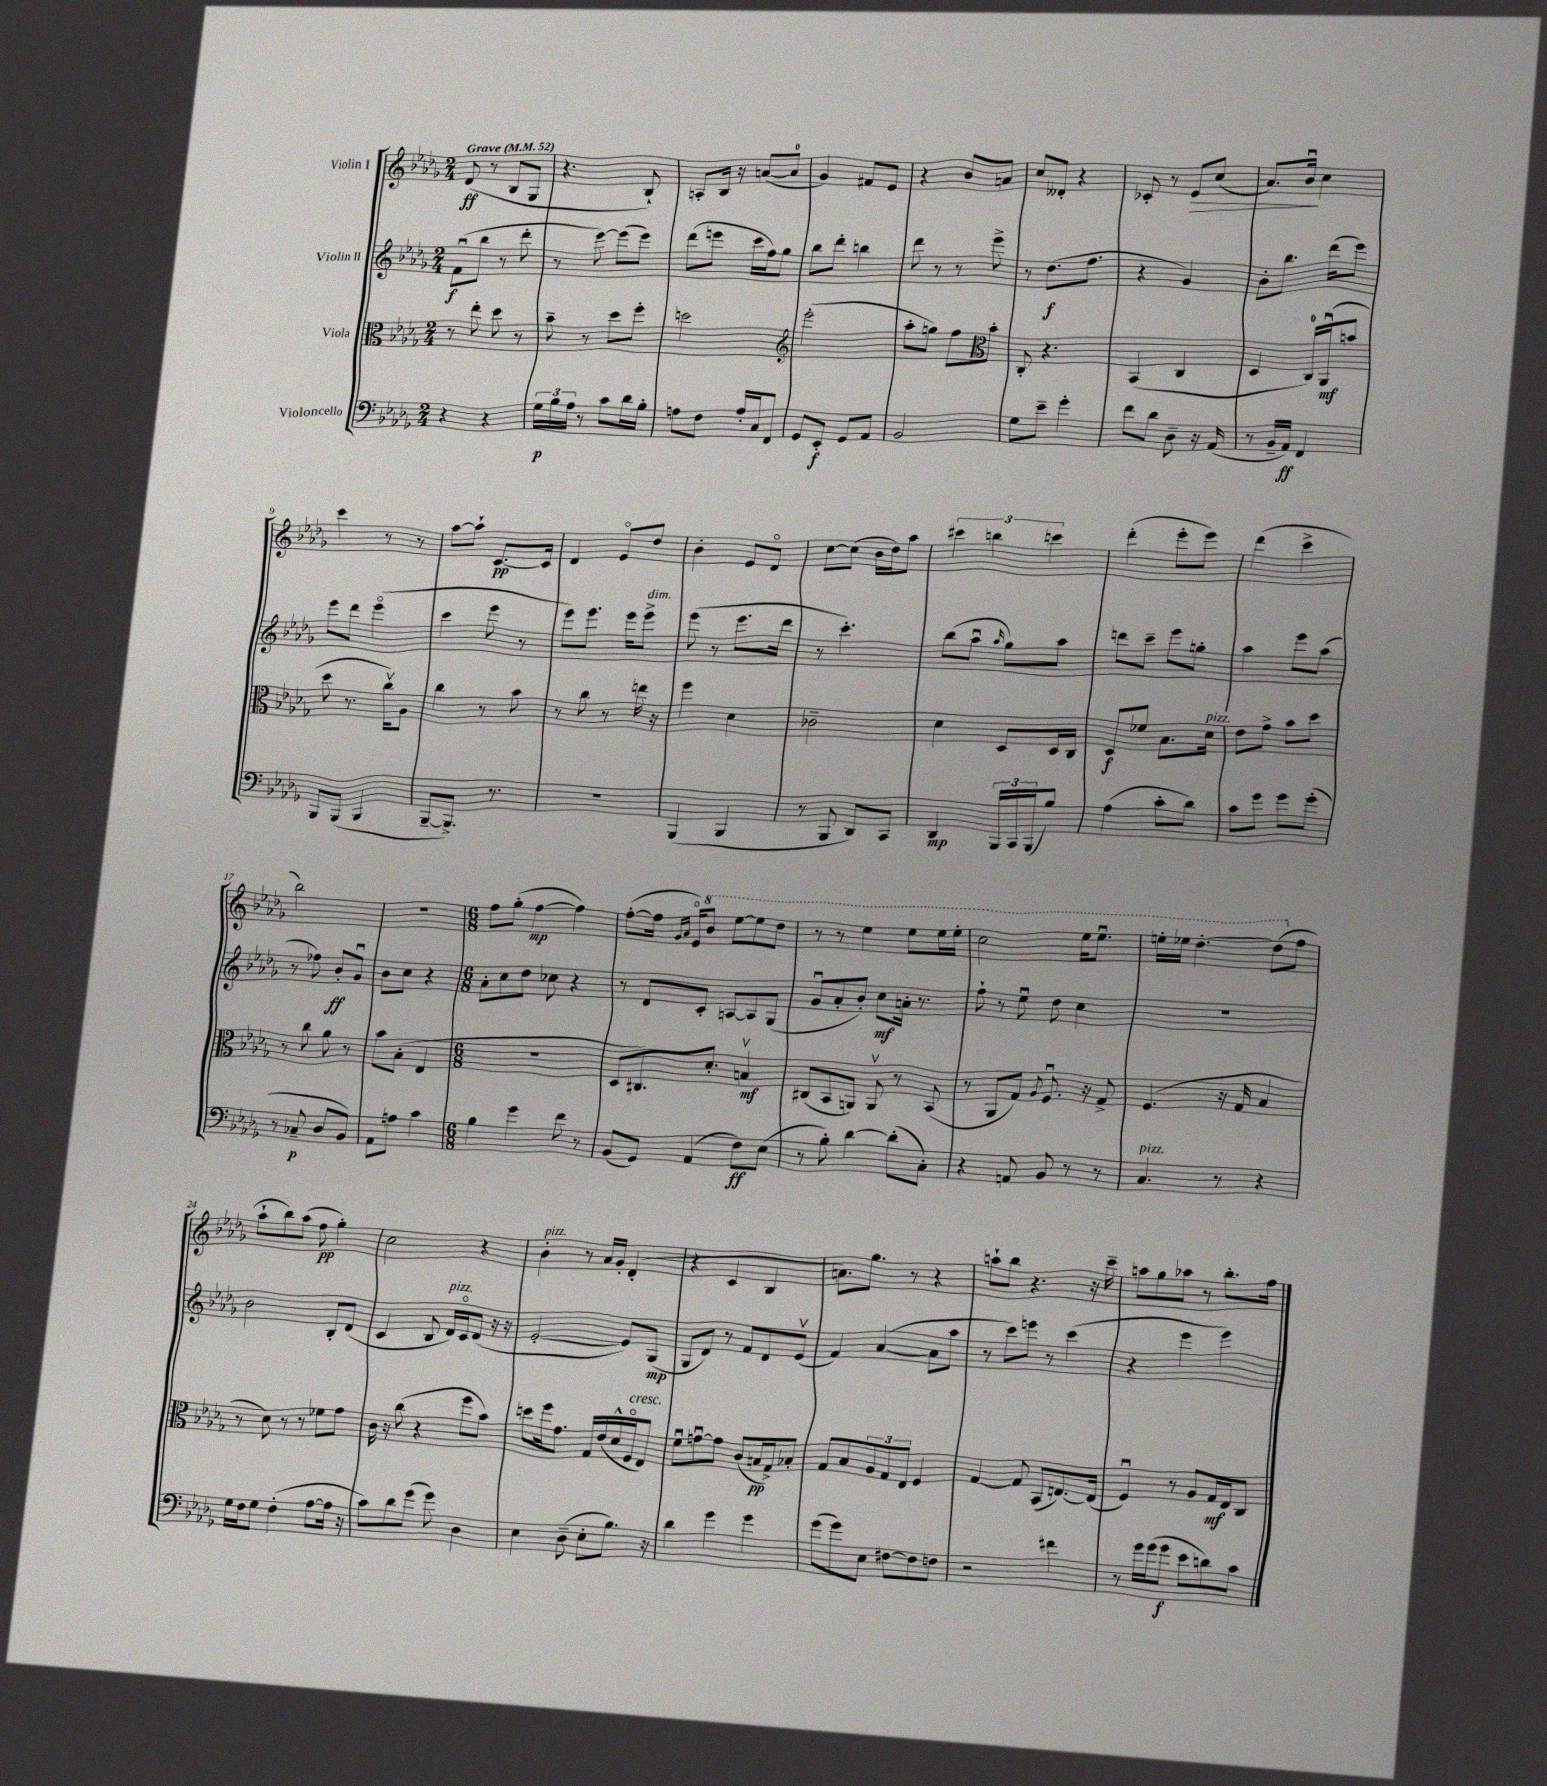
<<
\new StaffGroup <<
\new Staff = "s0" \with { instrumentName = "Violin I" } {
    \clef treble \key des \major \numericTimeSignature \time 2/4 \tempo "Grave" 4 = 52
    des'8\ff( r8 bes8 ges8 |
    r4. bes8-!) |
    a8-. bes16 r16 a'8~( a'8-0 |
    ges'4) fis'8 ees'8 |
    r4 bes'8 a'8 |
    c''8 deses'8-. r4 |
    ces'8-. r8 ees'8\> c''8( |
    aes'8.) bes'16\downbow\! c''4 |
    c'''4 r8 r8 |
    aes''8~ aes''8-! c'8.~\pp c'16 |
    des'4 ees'8\flageolet des''8 |
    bes'4-. ees'8 des'8\flageolet |
    c''8~ c''8( bes'16 des''16) aes''8 |
    \tuplet 3/2 { cis'''4 b''4 c'''4 } |
    des'''4-.( ees'''8-. ees'''8) |
    des'''4( c'''4-> |
    bes''2) |
    R2 |
    \numericTimeSignature \time 6/8 f''8 ges''8-.( f''4~\mp f''4) |
    f''8~-.( f''16 \grace { ges'16 aes'16 } ees'16\flageolet) \ottava #1 bes''8 ees'''8~ ees'''8 des'''8 |
    r8 r8 ees'''4 ees'''8 ees'''16 ees'''16-. |
    c'''2 ees'''16 ees'''8.\downbow |
    e'''16-. ees'''16 des'''4.~-. des'''8( \ottava #0 f''8 |
    aes''8-! bes''8) aes''8( f''8\pp ges''4-.) |
    c''2 r4 |
    bes'4-.^\markup { \italic "pizz." } r8 aes'16 ges'16-. des'4-.( |
    r4 c'4 bes4 |
    a'8.) ges''8. r8 r4 |
    a''8-! bes''8 r4. r16 c'''16-- |
    a''8 ges''8 aes''8 r8 bes''8.-. f''16 \bar "|." |
}
\new Staff = "s1" \with { instrumentName = "Violin II" } {
    \clef treble \key des \major \numericTimeSignature \time 2/4
    f'8\downbow\f( bes''8 r8 des'''8-. |
    r8 ees'''8~) ees'''8( ees'''8) |
    des'''8( e'''8 c'''16 f''16) ges''8 |
    bes''8 des'''8-. b''4 |
    des'''8 r8 r8 ees'''8-> |
    r8 des''8.\f( f''8. |
    r4 ges'4) |
    bes'8-. bes''8. des'''16( ees'''8) |
    ees'''8 des'''8 ees'''4\flageolet( |
    c'''4 ees'''8 r8 |
    ees'''8) ees'''8. ees'''16 ees'''8->^\markup { \italic "dim." } |
    ees'''8( r8 ees'''8. des'''16 |
    r8 c'''4.-.) |
    bes''8( aes''8\downbow \grace { aes''16 } ges''8) aes''8 |
    d'''8 c'''8-- ees'''8 g''8-. |
    aes''4 ees'''8 aes''8( |
    r8 fes''8) bes'8-.\ff ges'8\downbow |
    bes'8 c''8 r4 |
    \numericTimeSignature \time 6/8 aes'8-. c''8 des''8 ces''8 r4 |
    r8 des'8 c'8-. a8~ a8 ges8( |
    ges'8\downbow aes'8-. bes'8-.) c''8\mf a'16-. r8. |
    f''8-! r8 ees''8\downbow des''8 c''4 |
    R2. |
    bes'2 bes8-. des'8( |
    c'4 bes8 des'16^\markup { \italic "pizz." }) c'16\flageolet des'8( r16 r16 |
    ees'2~-. ees'8) ges8\mp( |
    ges8 des'8) r8 f'8 des'8 ees'8\upbow( |
    f'4) aes'4~( aes'8 aes''8 |
    r8 c'''8) e'''8 r8 c'''4( |
    r4 ees'''4 ees'''4) \bar "|." |
}
\new Staff = "s2" \with { instrumentName = "Viola" } {
    \clef alto \key des \major \numericTimeSignature \time 2/4
    r8 ees''8-. des''8 r8 |
    bes'8-- r8 des''8 f''8-. |
    d''2 |
    \clef treble ees'''2-.( |
    aes''8-. g''8) f''8 bes'8-. |
    \clef alto c8-. r4. |
    bes,4( c4 |
    des4 c16-0) aes,16\downbow\mf( b'8 |
    des''8 r8. c''16\upbow) aes8 |
    c''4 r8 bes'8 |
    r8 c''8 r8 e''16 r16 |
    f''4 des'4 |
    ces'2-- |
    des'4 des8 des16 c16 |
    des8\f fes'8 bes8. des'16^\markup { \italic "pizz." } |
    ees'8 ges'8-> bes'8 des''8 |
    r8 c''8 aes'8 r8 |
    bes'8 bes8-.( ees4 |
    \numericTimeSignature \time 6/8 R2. |
    des8 cis8.) des'8.-. b4\upbow\mf |
    cis8( bes,8 a,8) a,8\upbow r8 bes,8( |
    r8 aes,8 ges8) \acciaccatura { aes8 } f8.\downbow r16 ges8-> |
    f4.( r16 ges16 bes4 |
    r8 des'8) r8 r8 fes'8 ges'8 |
    c'16 r16 c''8( r4 f''8 bes'8) |
    d''8 f''16 ges'8. ges16 ees'16( des'16-^ f16\flageolet^\markup { \italic "cresc." } ees8) |
    f'8\downbow g'8~\downbow g'8 c'8( b16\pp ges16->) bes8-. |
    ges8 bes8 \tuplet 3/2 { aes8 ges8 ees8 } f4 |
    ges4~ ges8 bes,8( e8.~) e16( |
    f4\downbow) r8 aes8 ges16\mf ees16 c8 \bar "|." |
}
\new Staff = "s3" \with { instrumentName = "Violoncello" } {
    \clef bass \key des \major \numericTimeSignature \time 2/4
    r4 r4 |
    \tuplet 3/2 { ges16\p bes16 aes16 } r8 c'8 des'16 bes16-. |
    a8 f8 a16-. c16 f,8 |
    ges,8 ees,8-.\f ges,8 aes,8 |
    bes,2 |
    ges8 ees'8-- ges'4-. |
    f'8 des'8 des8-- r16 aes,16( |
    r8 bes,16-- aes,16\ff) f,4 |
    bes,,8 bes,,8( bes,,4 |
    bes,,8~-- bes,,8.->) r8. |
    r2 |
    bes,,4( bes,,4 |
    r8 bes,,8 des,8) c,8 |
    des,4\mp \tuplet 3/2 { bes,,16 c,16 bes,,16( } bes8) |
    aes4( c'8-. des'8) |
    c'8 ges'8 ges'8 ges'8-.( |
    r8 ces8--\p des8 bes,8) |
    aes,8 a8 c'4 |
    \numericTimeSignature \time 6/8 bes4 ges'4 f'8 r8 |
    bes,8( ges,8) aes,4( f8\ff) ees8( |
    r8 bes8-.) des'4~ des'8-.( c8-.) |
    r4 a,8 bes,8 r8 r8 |
    c4.^\markup { \italic "pizz." } r8 r4 |
    ges16 f16 ges8 f4-.( aes8~ aes16 r16 |
    c'8) des'8 ges'8( ges'8) des4 |
    ees4 des8--( ees8-. bes8.) r16 |
    des'4 ges'4 ges'4 |
    ges'8( ges'8) ees8 fis8~ fis8 f8 |
    r2 fis'4 |
    r8 ges'16 ges'16( ges'8\f ees'8 d'8) c'8 \bar "|." |
}
>>
>>
